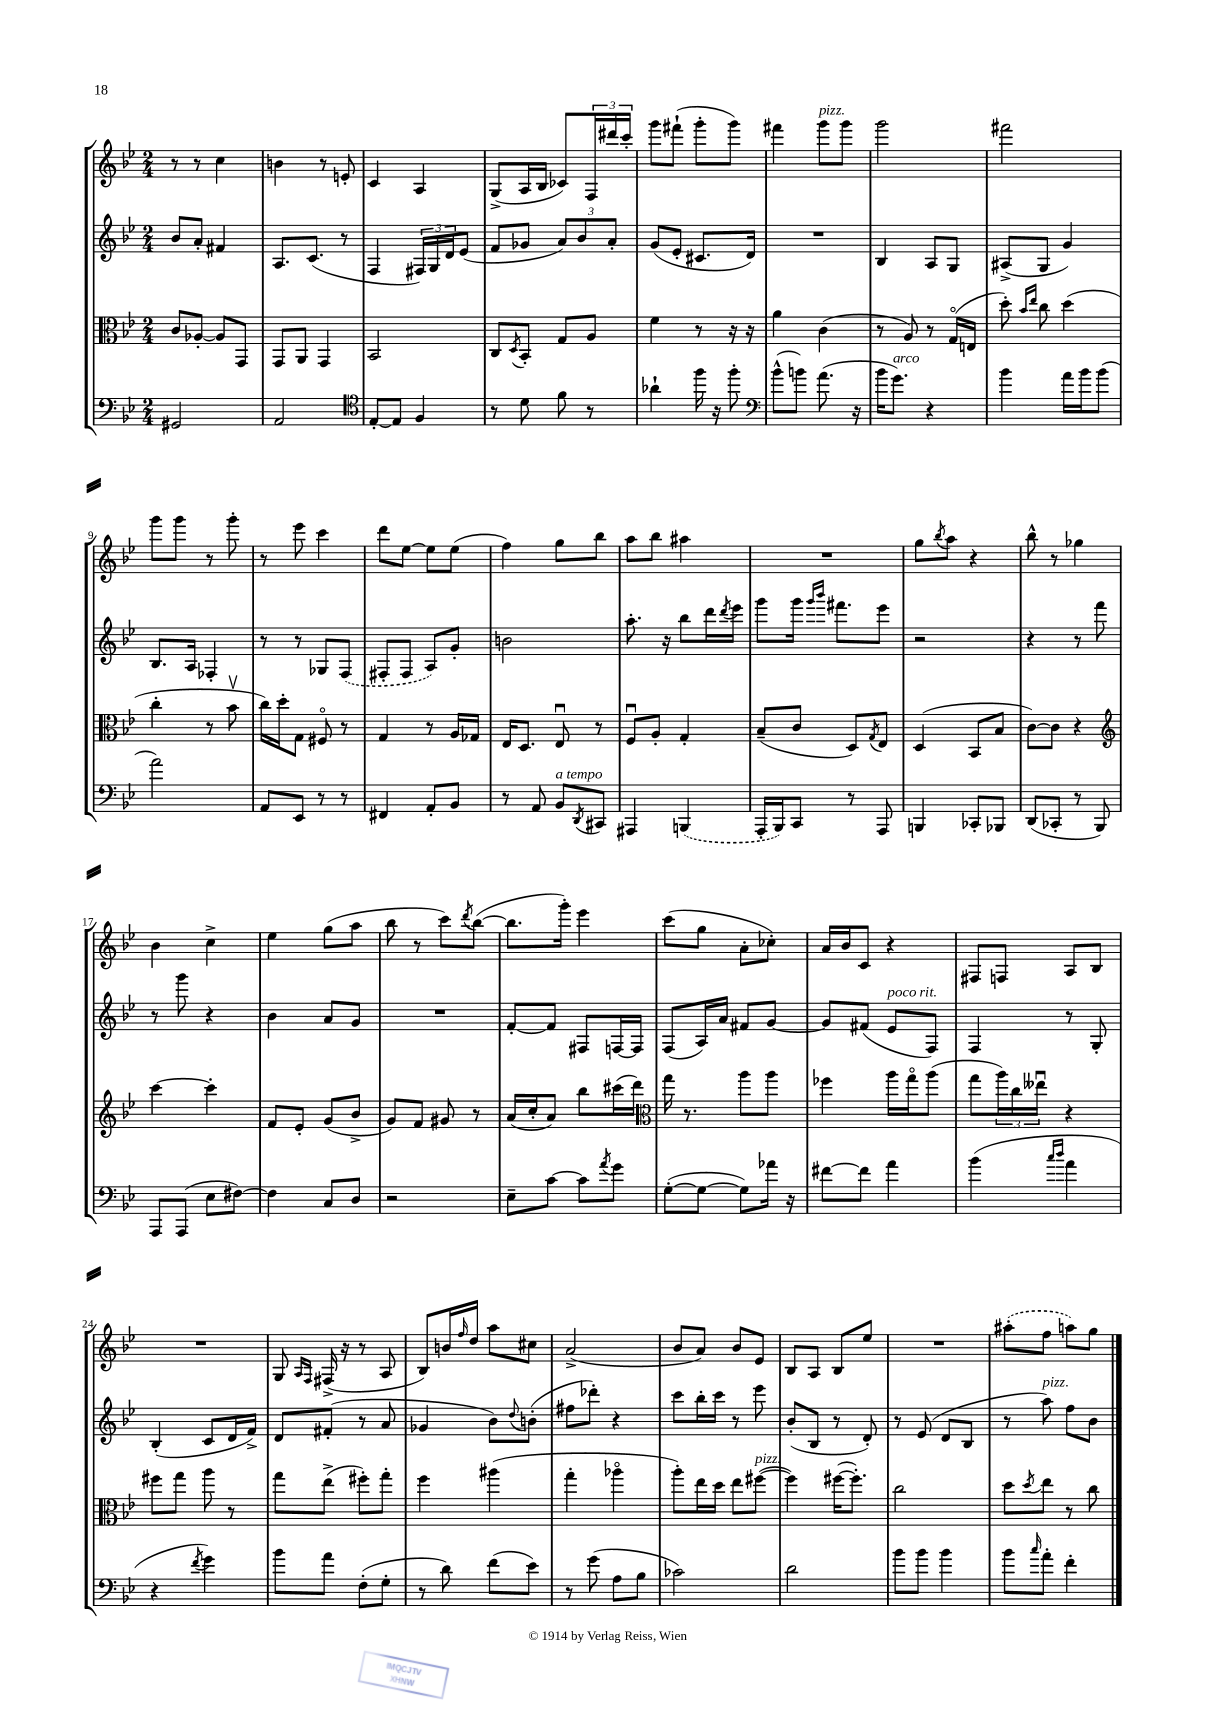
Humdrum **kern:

**kern	**kern	**kern	**kern
*part4	*part3	*part2	*part1
*staff4	*staff3	*staff2	*staff1
*clefF4	*clefC3	*clefG2	*clefG2
*k[b-e-]	*k[b-e-]	*k[b-e-]	*k[b-e-]
*M2/4	*M2/4	*M2/4	*M2/4
=1	=1	=1	=1
2GG#X/	8c/L	8b-/L	8r
.	[8A-X'/J	8a'/J	8r
.	8A-/L]	4f#X/	4cc\
.	8GG/J	.	.
=2	=2	=2	=2
2AA/	8GG/L	8.A/L	4bn\
.	8AA/J	.	.
.	.	(8.c/J	.
.	4GG/	.	8r
.	.	8r	8en'/
=3	=3	=3	=3
*clefC4	*	*	*
[8E-'/L	2BB-/	4F/	4c/
8E-/J]	.	.	.
4F/	.	24F#X/LL)	4A/
.	.	24G/	.
.	.	24d/J	.
.	.	(8e-/J	.
=4	=4	=4	=4
8r	8C/L	8f/L	(8G^/L
.	8qD/	.	.
8d\	8BB-'/J	8g-X/J	16A/L
.	.	.	16B-/JJ
8f\	8G/L	12a/L)	8c-X/L)
.	.	12b-/	.
8r	8A/J	.	24F/L
.	.	12a'/J	24ddd#X/
.	.	.	24ccc'/JJ
=5	=5	=5	=5
4a-X`\	4f\	(8g/L	8ggg\L
.	.	8e-'/J	(8fff#X`\J
16ff\	8r	8.c#X/L	8ggg'\L
16r	.	.	.
8ff'\	16r	.	8ggg\J)
.	16r	16d/Jk)	.
=6	=6	=6	=6
*clefF4	*	*	*
(8b-^^\L	4a\	2r	4fff#X\
8bn\J)	.	.	.
!	!	!	!LO:TX:a:i:t=pizz.
(8.a\	(4c\	.	8ggg\L
.	.	.	8ggg\J
16r	.	.	.
=7	=7	=7	=7
16b-\KL	8r	4B-/	2ggg\
!LO:TX:a:i:t=arco	!	!	!
8.g\J)	.	.	.
.	8A/)	.	.
4r	8r	8A/L	.
.	(16G/LL	8G/J	.
.	16En/JJ	.	.
=8	=8	=8	=8
4b-\	8dd'\)	(8A#X^/L	2fff#X\
.	16qqb-/LL	.	.
.	16qqee-/JJ	.	.
.	8cc\	8G/J	.
16a\LL	(4dd\	4g/)	.
16b-\J	.	.	.
(8b-\J	.	.	.
!!LO:LB:g=z
=9	=9	=9	=9
2a\)	4cc'\	8.B-/L	8ggg\L
.	.	.	8ggg\J
.	.	16A/Jk	.
.	8r	4F-X'/	8r
.	8b-v\	.	8ggg'\
=10	=10	=10	=10
8AA/L	16cc\LL)	8r	8r
.	16dd'\J	.	.
8EE-/J	8G\J	8r	8eee-\
8r	8F#X/	8G-X/L	4ccc\
8r	8r	(8F/J	.
=11	=11	=11	=11
4FF#X/	4G/	8F#X'/L	8ddd\L
.	.	8F#/J	[8ee-\J
8AA'/L	8r	8A/L)	8ee-\L]
8BB-/J	16A/LL	8g'/J	(8ee-\J
.	16G-X/JJ	.	.
=12	=12	=12	=12
8r	16E-/KL	2bn\	4ff\)
.	8.D/J	.	.
8AA/	.	.	.
!LO:TX:a:i:t=a tempo	!	!	!
8BB-/L	8E-u/	.	8gg\L
8qDD/	.	.	.
8CC#X/J	8r	.	8bb-\J
=13	=13	=13	=13
4AAA#X/	8Fu/L	8.aa'\	8aa\L
.	8A'/J	.	8bb-\J
.	.	16r	.
(4BBBn/	4G'/	8bb-\L	4aa#X\
.	.	16ddd\L	.
.	.	8qddd/	.
.	.	16eee-\JJ	.
=14	=14	=14	=14
16AAA'/LL	(8B-~/L	8ggg\L	2r
16BBB-/J)	.	.	.
8CC/J	8c/J	16ggg\Jk	.
.	.	16qqggg/LL	.
.	.	16qqbbb-/JJ	.
.	.	8.fff#X\L	.
8r	8D/L)	.	.
.	8qG/	.	.
8AAA/	8E-/J	8eee-\J	.
=15	=15	=15	=15
4BBBn/	(4D/	2r	8gg\L
.	.	.	8qbb-/
.	.	.	8aa\J
8CC-X'/L	8BB-/L	.	4r
8BBB-X/J	8B-/J	.	.
=16	=16	=16	=16
(8DD/L	[8c\L)	4r	8bb-^^\
8CC-X'/J	8c\J]	.	8r
8r	4r	8r	4gg-X\
8BBB-/)	.	8fff\	.
!!LO:LB:g=z
=17	=17	=17	=17
*	*clefG2	*	*
8AAA/L	[4ccc\	8r	4b-\
(8AAA/J	.	8ggg\	.
8E-\L	4ccc'\]	4r	4cc^\
[8F#X\J)	.	.	.
=18	=18	=18	=18
4F#\]	8f/L	4b-\	4ee-\
.	8e-'/J	.	.
8C/L	(8g/L	8a/L	(8gg\L
8D/J	8b-^/J	8g/J	8aa\J
=19	=19	=19	=19
2r	8g/L)	2r	8bb-\
.	8f/J	.	8r
.	8g#X/	.	8ccc\L)
.	.	.	8qddd/
.	8r	.	([8bb-\J
=20	=20	=20	=20
8E-~\L	(16a/LL	[8f'/L	8.bb-\L]
.	16cc'/J	.	.
[8c\J	8a/J)	8f/J]	.
.	.	.	16ggg'\Jk)
8c\L]	8bb-\L	8F#X/L	4eee-\
8qa/	.	.	.
8g\J	(16ccc#X\L	[16Fn/L	.
.	16ddd\JJ)	16F/JJ]	.
=21	=21	=21	=21
*	*clefC3	*	*
([8G'\L	16gg\	(8F/L	(8ccc\L
.	8.r	.	.
8G\J_	.	16A/L)	8gg\J
.	.	16a/JJ	.
8G\L])	8aa\L	8f#X/L	8a'\L
16a-X\Jk	8aa\J	[8g/J	8cc-X'\J)
16r	.	.	.
=22	=22	=22	=22
[8f#X\L	4ff-X\	8g/L]	16a/LL
.	.	.	16b-/J
8f#\J]	.	(8f#X/J	8c/J
!	!	!LO:TX:a:i:t=poco rit.	!
4a\	16aa\LL	8e-/L	4r
.	16gg\J	.	.
.	(8aa\J	8F/J)	.
=23	=23	=23	=23
(4b-\	8gg\L	4F/	8F#X/L
.	24aa\L)	.	8Fn/J
.	24cc\	.	.
.	24ee--Xu\JJ	.	.
16qqcc/LL	.	.	.
16qqdd/JJ	.	.	.
4a\	4r	8r	8A/L
.	.	8G'/	8B-/J
!!LO:LB:g=z
=24	=24	=24	=24
4r	8ff#X\L	(4B-'/	2r
.	8gg\J	.	.
8qf/	.	.	.
4g\)	8aa\	8c/L	.
.	8r	16d/L	.
.	.	16f^/JJ)	.
=25	=25	=25	=25
8b-\L	8gg\L	8d/L	8G/
.	.	.	16qqA/LL
.	.	.	16qqF/JJ
8a\J	(8ee-^\J	(8f#X'/J	(16F#X^/
.	.	.	16r
(8F'\L	8ff#X'\L)	8r	8r
8G'\J	8gg'\J	8a/	8A/
=26	=26	=26	=26
8r	4ff\	4g-X/	8B-/L)
8d\)	.	.	16bn/L
.	.	.	16qqff/
.	.	.	16dd/JJ
(8f\L	(4aa#X\	8b-\L)	8aa\L
.	.	8qqdd/	.
8e-\J)	.	(8bn'\J	8cc#X\J
=27	=27	=27	=27
8r	4gg'\	8ff#X\L	(2a^/
(8g\	.	8ddd-X'\J)	.
8A\L	4aa-X\	4r	.
8B-\J	.	.	.
=28	=28	=28	=28
2c-X\)	8aa'\L)	8ccc\L	8b-/L
.	16ee-\L	16bb-'\L	8a/J)
.	16dd\JJ	16ccc\JJ	.
.	8ee-\L	8r	8b-/L
!	!LO:TX:a:i:t=pizz.	!	!
.	([8ff#X\J	8eee-\	8e-/J
=29	=29	=29	=29
2d\	4ff#\])	(8b-'/L	8B-/L
.	.	8B-/J	8A/J
.	([16ff#X\KL	8r	8B-/L
.	8.ff#'\J])	.	.
.	.	8d'/)	8ee-/J
=30	=30	=30	=30
8b-\L	2cc\	8r	2r
8b-\J	.	(8e-/	.
4b-\	.	8d/L	.
.	.	8B-/J	.
=31	=31	=31	=31
8b-\L	8dd\L	8r	(8aa#X'\L
16qqcc/	8qdd/	.	.
!	!	!LO:TX:a:i:t=pizz.	!
8a'\J	8ee-\J	8aa\)	8ff\J
4f'\	8r	8ff\L	8aan\L)
.	8cc\	8b-\J	8gg\J
==	==	==	==
*-	*-	*-	*-
